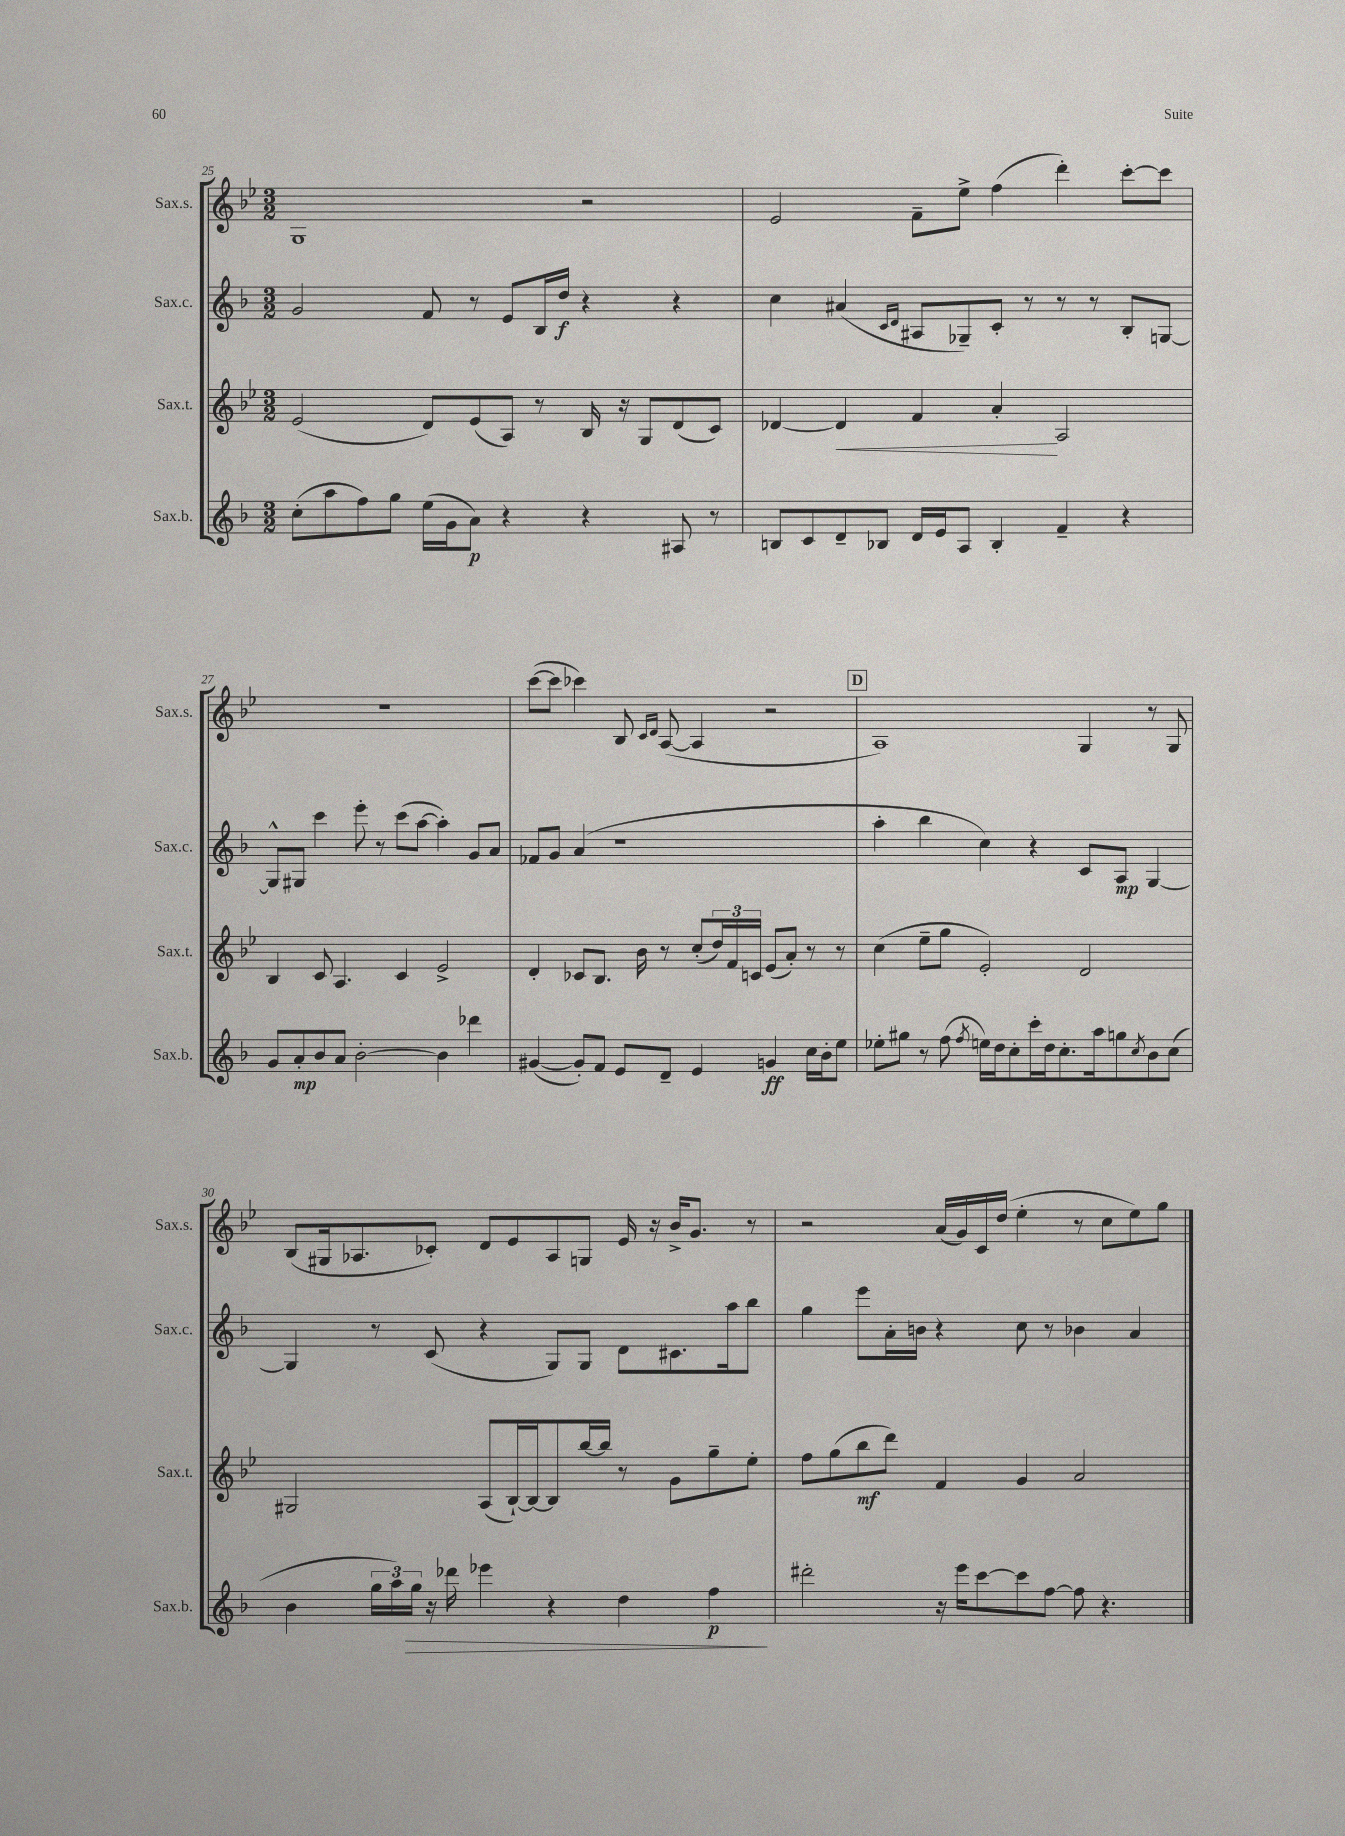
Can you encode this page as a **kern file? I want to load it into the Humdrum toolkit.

**kern	**kern	**kern	**kern
*staff4	*staff3	*staff2	*staff1
*clefG2	*clefG2	*clefG2	*clefG2
*k[b-]	*k[b-e-]	*k[b-]	*k[b-e-]
*M3/2	*M3/2	*M3/2	*M3/2
(8cc'	(2e-	2g	1G
8aa	.	.	.
8ff)	.	.	.
8gg	.	.	.
(16ee	8d)	8f	.
16g	.	.	.
8a)	(8e-	8r	.
4r	8A)	8e	.
.	8r	16B-	.
.	.	16dd	.
4r	16B-	4r	2r
.	16r	.	.
.	8G	.	.
8A#	(8d	4r	.
8r	8c)	.	.
=	=	=	=
8B	[4d-	4cc	2e-
8c	.	.	.
8d~	4d-]	(4a#	.
8B-	.	.	.
.	.	16qqc	.
.	.	16qqd	.
16d	4f	8A#	8f~
16e	.	.	.
8A	.	8G-~)	8ee-^
4B-'	4a'	8c'	(4ff
.	.	8r	.
4f~	2A	8r	4ddd')
.	.	8r	.
4r	.	8B-'	[8ccc'
.	.	[8G	8ccc]
=	=	=	=
8g	4B-	8G^^]	1.r
8a'	.	8G#	.
8b-	8c	4ccc	.
8a	4.A	.	.
[2b-'	.	8eee'	.
.	.	8r	.
.	4c	(8ccc	.
.	.	[8aa	.
4b-]	2e-^	4aa'])	.
4ddd-	.	8g	.
.	.	8a	.
=	=	=	=
([4g#	4d'	8f-	([8ccc
.	.	8g	8ccc]
8g#'])	8c-	(4a	4ccc-)
8f	8.B-	.	.
8e	.	1r	8B-
.	16b-	.	.
.	.	.	16qqc
.	.	.	16qqd
8d~	8r	.	([8A
4e	(8cc'	.	4A]
.	24dd)	.	.
.	24f	.	.
.	24c	.	.
4g	(8e-	.	2r
.	8a')	.	.
16cc	8r	.	.
16b-'	.	.	.
8ee	8r	.	.
=	=	=	=
8ee-'	(4cc	4aa'	1A)
8gg#	.	.	.
8r	8ee-~	4bb-	.
(8ff	8gg	.	.
8qff	.	.	.
16ee)	2e-')	4cc)	.
16dd	.	.	.
8cc'	.	.	.
16ccc'	.	4r	.
16dd	.	.	.
8.cc'	.	.	.
.	2d	8c	4G
16aa	.	.	.
8gg	.	8A	.
8qcc	.	.	.
8b-	.	[4G	8r
(8cc	.	.	8G
=	=	=	=
4b-	2G#	4G]	(8B-
.	.	.	16G#
.	.	.	8.A-
24gg	.	8r	.
24aa)	.	.	.
24gg	.	.	.
16r	.	(8c	8c-')
16ddd-	.	.	.
4eee-	(8A	4r	8d
.	[16B-`)	.	8e-
.	16B-_	.	.
4r	8B-]	8G)	8A-
.	[16bb-	8G	8G
.	16bb-]	.	.
4dd	8r	8d	16e-
.	.	.	16r
.	8g	8.c#	16b-^
.	.	.	8.g
4ff	8gg~	.	.
.	.	16aa	.
.	8ee-'	8bb-	8r
=	=	=	=
2ddd#'	8ff	4gg	2r
.	(8gg	.	.
.	8bb-	8eee	.
.	8ddd)	16a'	.
.	.	16b	.
16r	4f	4r	(16a
16eee	.	.	16g)
[8ccc	.	.	16c
.	.	.	(16dd
8ccc]	4g	8cc	4ee-'
[8ff	.	8r	.
8ff]	2a	4b-	8r
4.r	.	.	8cc
.	.	4a	8ee-)
.	.	.	8gg
==	==	==	==
*-	*-	*-	*-
